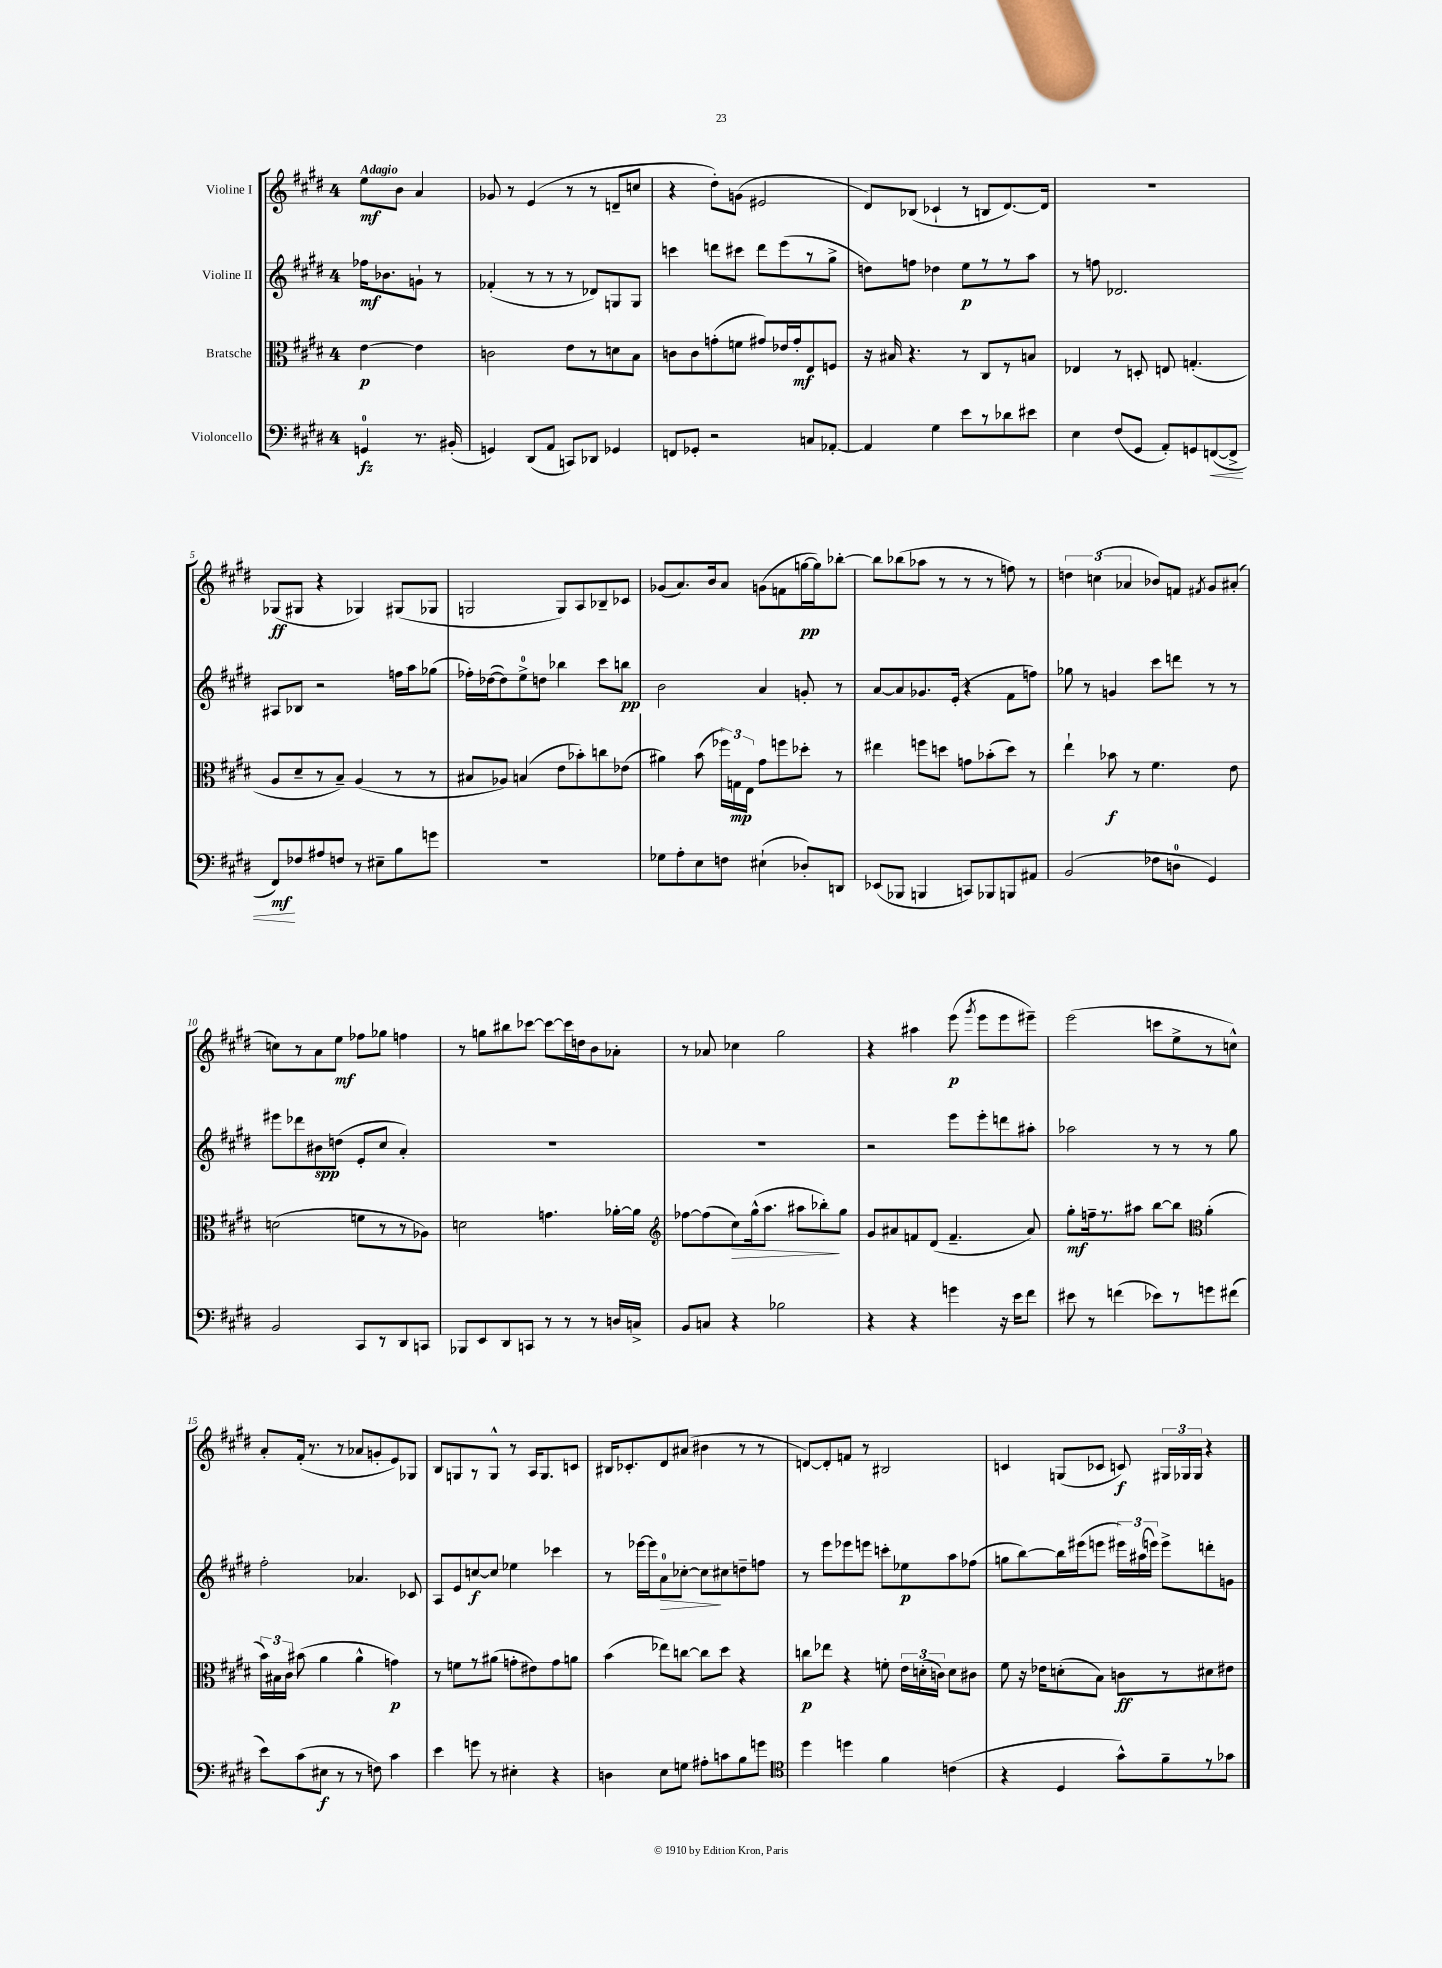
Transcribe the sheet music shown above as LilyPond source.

<<
\new StaffGroup <<
\new Staff = "s0" \with { instrumentName = "Violine I" } {
    \clef treble \key e \major \once \override Staff.TimeSignature.style = #'single-digit \time 4/4 \partial 2 \tempo "Adagio"
    \autoBeamOff e''8[\mf b'8] a'4 |
    ges'8 r8 e'4( r8 r8 d'8[-- c''8] |
    r4 dis''8[-.) g'8]( eis'2 |
    dis'8[) bes8]( ces'4-! r8 b8[ dis'8.~) dis'16] |
    r1 |
    ges8[\ff( gis8] r4 ges4) gis8[( ges8] |
    g2 g8[) a8 bes8-- ces'8] |
    ges'8[( a'8.) b'16 a'8] g'8[( f'8 g''16~\pp g''16) bes''8]~-. |
    bes''8[ bes''8( aes''8] r8 r8 r8 f''8) r8 |
    \tuplet 3/2 { d''4 c''4( aes'4 } bes'8[) f'8] \acciaccatura { fis'8 } gis'8[ ais'8]-.( |
    c''8[) r8 a'8 e''8]\mf fes''8[ ges''8] f''4 |
    r8 g''8[ bis''8 ces'''8]~ ces'''8[~ ces'''16 d''16 b'8 aes'8]-. |
    r8 aes'8 ces''4 gis''2 |
    r4 ais''4 e'''8\p( \acciaccatura { gis'''8 } e'''8[ e'''8 eis'''8]--) |
    e'''2( c'''8[ e''8-> r8 c''8]-^) |
    a'8[-. fis'16]-.( r8. r8 aes'8[ g'8-. e'8) ges8] |
    b8[ g8 r8 g8]-^ r8 a16[ g8. c'8] |
    bis16[ ces'8.-. dis'8 ais'8]( bis'4 r8 r8 |
    d'8[~) d'8-. f'8] r8 bis2 |
    c'4 g8[( ces'8] c'8\f) \tuplet 3/2 { gis16[ ges16 ges16] } r4 \bar "|." |
}
\new Staff = "s1" \with { instrumentName = "Violine II" } {
    \clef treble \key e \major \once \override Staff.TimeSignature.style = #'single-digit \time 4/4 \partial 2
    \autoBeamOff fes''16[\mf bes'8. g'8]-! r8 |
    fes'4-.( r8 r8 r8 des'8[) g8 g8] |
    c'''4 d'''8[ cis'''8] d'''8[ e'''8( r8 gis''8]-> |
    d''8[) f''8] des''4 e''8[\p r8 r8 a''8] |
    r8 f''8 des'2. |
    ais8[ bes8] r2 f''16[ a''16 ges''8]( |
    fes''16[-.) des''16~( des''8) e''8-0-> d''8] bes''4 cis'''8[ b''8]\pp |
    b'2 a'4 g'8-. r8 |
    a'8[~ a'8 ges'8. e'16]-.( r4 fis'8[ f''8]) |
    ges''8 r8 g'4 cis'''8[ d'''8] r8 r8 |
    eis'''8[ des'''8 bis'8\spp d''8]( e'8[-. cis''8] a'4-.) |
    R1 |
    R1 |
    r2 e'''8[ e'''8-. d'''8 ais''8]-. |
    aes''2 r8 r8 r8 gis''8 |
    fis''2-. aes'4. ces'8 |
    a8[ e'8 c''8~\f c''8] ees''4 ces'''4 |
    r8 ees'''16[~ ees'''16 a'8-0\> ces''8]~-. ces''8[\! cis''8 d''8-- f''8] |
    r8 e'''8[ ees'''8 e'''8] c'''8[-. ees''8\p a''8 fes''8]( |
    g''8[ b''8~) b''16 eis'''16( e'''8] \tuplet 3/2 { eis'''16[) ais''16( e'''16]) } e'''8[-> d'''8-. g'8] \bar "|." |
}
\new Staff = "s2" \with { instrumentName = "Bratsche" } {
    \clef alto \key e \major \once \override Staff.TimeSignature.style = #'single-digit \time 4/4 \partial 2
    \autoBeamOff e'4~\p e'4 |
    c'2 e'8[ r8 d'8 b8] |
    c'8[ c'8 g'8-.( f'8] gis'8[) ees'16 gis'16-.\mf e8 f8] |
    r16 bis16 r4. r8 cis8[ r8 b8] |
    ees4 r8 d8-. e8 g4.-.( |
    a8[ dis'8-- r8 b8]--) a4( r8 r8 |
    bis8[ aes8]) b4( e'8[ bes'8-.) c''8 ees'8]( |
    ais'4) b'8( \tuplet 3/2 { fes''16[) g16\mp e16] } gis'8[ f''8 des''8]-. r8 |
    eis''4 f''8[ d''8] g'8[ bes'8-.( d''8]) r8 |
    e''4-! bes'8\f r8 fis'4. e'8 |
    d'2( f'8[ r8 r8 aes8]) |
    d'2 g'4. aes'16[~-. aes'16] |
    \clef treble fes''8[~ fes''8( cis''8\>) gis''16-^( a''8.] ais''8[ bes''8-.\!) gis''8] |
    gis'8[ ais'8 f'8 dis'8]( f'4.-- ais'8) |
    gis''8[-.\mf f''16-- r8. ais''8] b''8[~ b''8] \clef alto a'4-.( |
    \tuplet 3/2 { b'16[) bis16 cis'16] } bis'8( a'4 a'4-^ g'4\p) |
    r8 f'8[ r8 ais'8]( g'8[-. eis'8) g'8 a'8] |
    b'4( ees''8[) c''8]~ c''8[ dis''8] r4 |
    c''8[\p ees''8] r4 f'8-. \tuplet 3/2 { e'16[ d'16-.( c'16]) } d'8[ cis'8] |
    fis'8 r16 ees'16[ d'8-.( b8]) c'8[\ff r8 dis'8 eis'8] \bar "|." |
}
\new Staff = "s3" \with { instrumentName = "Violoncello" } {
    \clef bass \key e \major \once \override Staff.TimeSignature.style = #'single-digit \time 4/4 \partial 2
    \autoBeamOff g,4-0\fz r8. bis,16-.( |
    g,4) dis,8[( a,8] c,8[) des,8] ges,4 |
    f,8[ ges,8]-. r2 c8[ aes,8]~-. |
    aes,4 gis4 e'8[ r8 des'8 eis'8] |
    e4 fis8[( gis,8] a,8[-.) g,8 f,8~\<( f,8]-> |
    fis,8[\mf\!) fes8 ais8 f8] r8 eis8[-- b8 g'8] |
    R1 |
    ges8[ a8-. e8 f8] eis4-!( des8[-.) d,8] |
    ees,8[( bes,,8] b,,4 c,8[) bes,,8 b,,8 ais,8] |
    b,2( fes8[ d8]-0 gis,4) |
    b,2 cis,8[ r8 dis,8 c,8] |
    bes,,8[ e,8 dis,8 c,8] r8 r8 r8 d16[ c16]-> |
    b,8[ c8] r4 bes2 |
    r4 r4 g'4 r16 e'16[ fis'8] |
    eis'8 r8 f'4( ees'8[) r8 g'8 fis'8]( |
    e'8[) cis'8( eis8]\f r8 r8 f8) cis'4 |
    e'4 g'8 r8 eis4-. r4 |
    d4 e8[ g8] ais8[-. c'8 b8 g'8] |
    \clef tenor dis''4 d''4 fis'4 c'4( |
    r4 dis4 gis'8[-^) fis'8-- r8 ges'8] \bar "|." |
}
>>
>>
